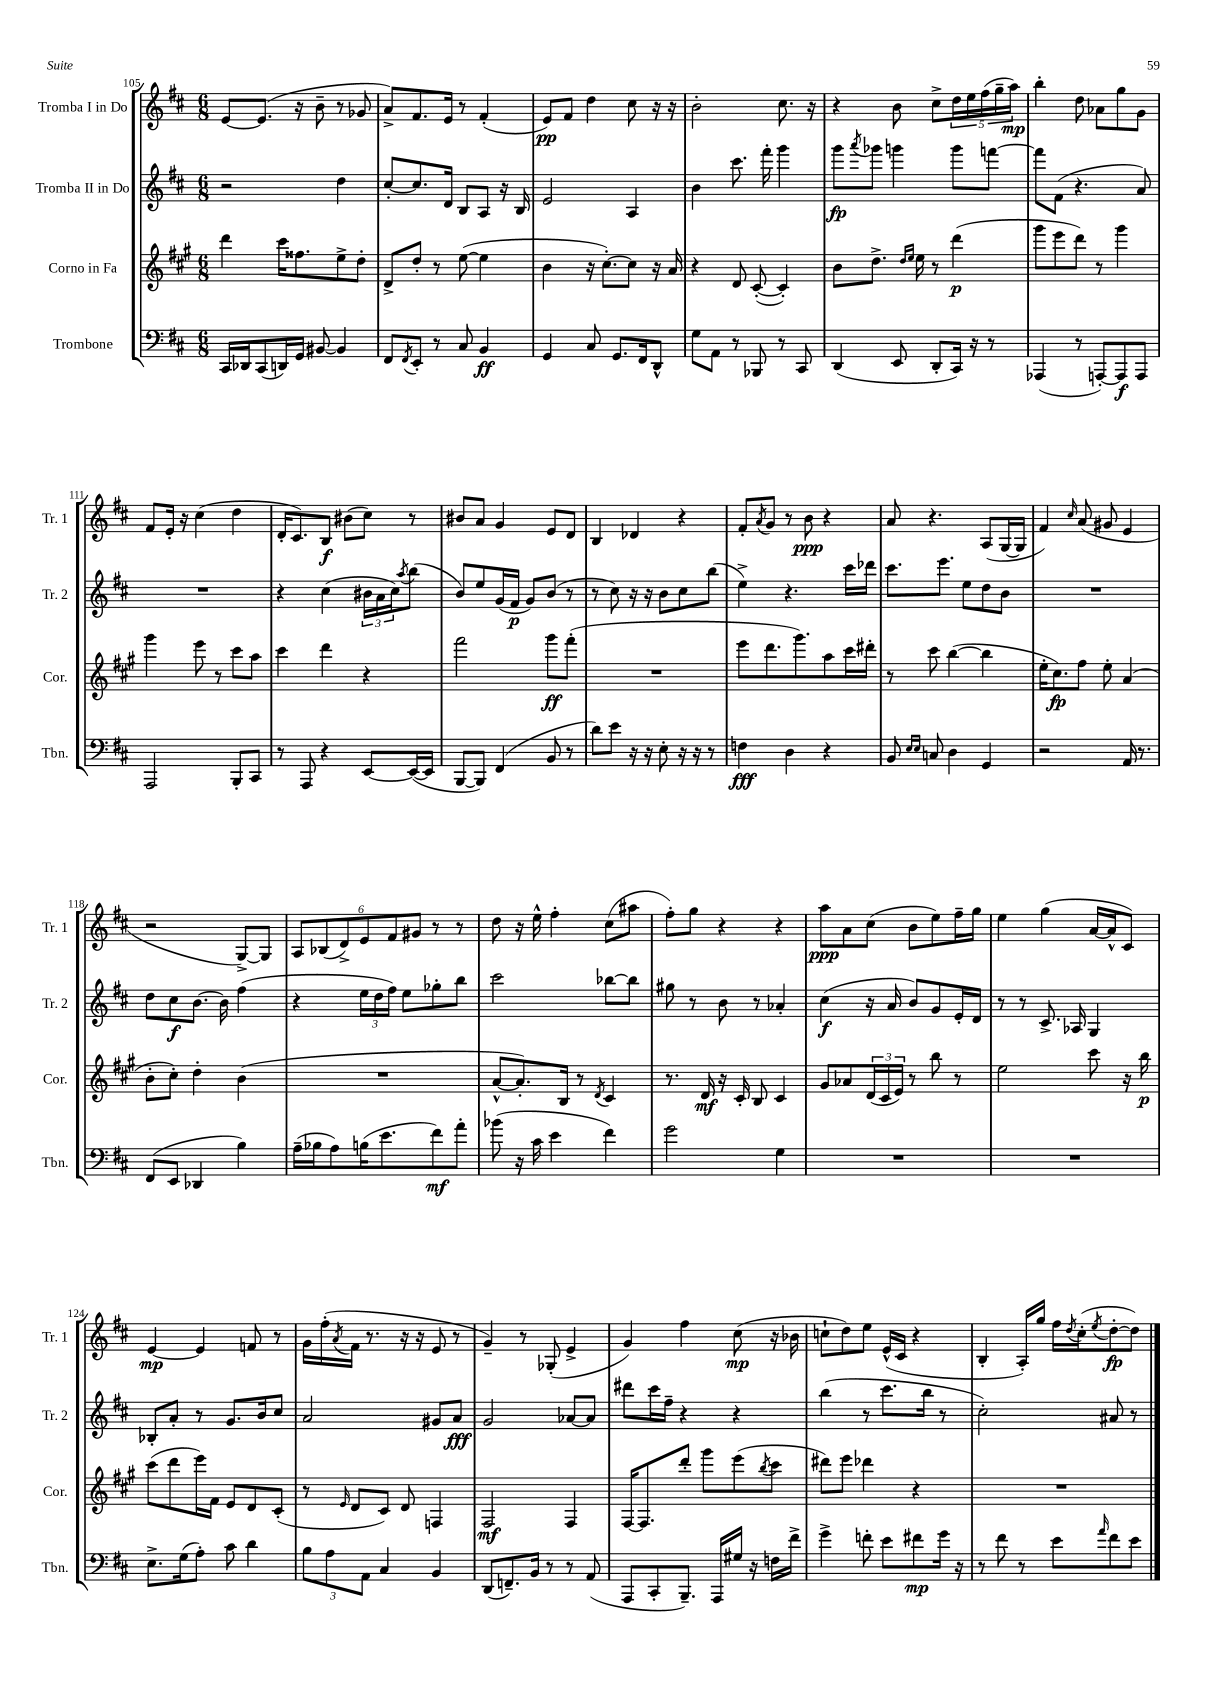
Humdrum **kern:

**kern	**dynam	**kern	**dynam	**kern	**dynam	**kern	**dynam
*part4	*part4	*part3	*part3	*part2	*part2	*part1	*part1
*staff4	*staff4	*staff3	*staff3	*staff2	*staff2	*staff1	*staff1
*I"Trombone	*	*I"Corno in Fa	*	*I"Tromba II in Do	*	*I"Tromba I in Do	*
*I'Tbn.	*	*I'Cor.	*	*I'Tr. 2	*	*I'Tr. 1	*
*clefF4	*	*clefG2	*	*clefG2	*	*clefG2	*
*k[f#c#]	*	*k[f#c#g#]	*	*k[f#c#]	*	*k[f#c#]	*
*M6/8	*	*M6/8	*	*M6/8	*	*M6/8	*
=105	=105	=105	=105	=105	=105	=105	=105
16CC#/LL	.	4ddd\	.	2r	.	[8e/L	.
16DD-X/J	.	.	.	.	.	.	.
(8CC#/	.	.	.	.	.	(8.e/J]	.
16DDn/L)	.	16ccc#\KL	.	.	.	.	.
16GG/JJ	.	8.ff##X\	.	.	.	16r	.
[8BB#X/	.	.	.	.	.	8b~\	.
4BB#/]	.	8ee^\	.	4dd\	.	8r	.
.	.	8dd'\J	.	.	.	8g-X/	.
=106	=106	=106	=106	=106	=106	=106	=106
8FF#/L	.	8d^/L	.	[8cc#'/L	.	8a^/L)	.
8qFF#/	.	.	.	.	.	.	.
8EE'/J	.	8dd'/J	.	8.cc#/]	.	8.f#/	.
8r	.	8r	.	.	.	.	.
.	.	.	.	16d/Jk	.	16e/Jk	.
8C#/	.	([8ee\	.	8B/L	.	8r	.
4BB/	ff	4ee\]	.	8A/J	.	(4f#'/	.
.	.	.	.	16r	.	.	.
.	.	.	.	16B/	.	.	.
=107	=107	=107	=107	=107	=107	=107	=107
4GG/	.	4b\	.	2e/	.	8e/L)	pp
.	.	.	.	.	.	8f#/J	.
8C#/	.	16r	.	.	.	4dd\	.
.	.	[8.cc#'\L)	.	.	.	.	.
8.GG/L	.	.	.	.	.	.	.
.	.	8cc#\J]	.	4A/	.	8cc#\	.
16FF#/k	.	.	.	.	.	.	.
8DD^^/J	.	16r	.	.	.	16r	.
.	.	16a/	.	.	.	16r	.
=108	=108	=108	=108	=108	=108	=108	=108
8G\L	.	4r	.	4b\	.	2b'\	.
8AA\J	.	.	.	.	.	.	.
8r	.	8d/	.	8.ccc#\	.	.	.
8BBB-X/	.	([8c#'/	.	.	.	.	.
.	.	.	.	16fff#'\	.	.	.
8r	.	4c#'/])	.	4ggg\	.	8.cc#\	.
8CC#/	.	.	.	.	.	.	.
.	.	.	.	.	.	16r	.
=109	=109	=109	=109	=109	=109	=109	=109
(4DD/	.	8b\L	.	8ggg\L	fp	4r	.
.	.	.	.	8qaaa/	.	.	.
.	.	8.dd^\J	.	8ggg-X\J	.	.	.
8EE/	.	.	.	4gggn\	.	8b\	.
.	.	16qqdd/LL	.	.	.	.	.
.	.	16qqee/JJ	.	.	.	.	.
.	.	16ee\	.	.	.	.	.
8DD'/L	.	8r	.	.	.	8cc#^\L	.
16CC#/Jk)	.	(4ddd\	p	8ggg\L	.	20dd\L	.
.	.	.	.	.	.	20ee\	.
16r	.	.	.	.	.	.	.
.	.	.	.	.	.	(20ff#\	.
8r	.	.	.	[8fffn\J	.	.	.
.	.	.	.	.	.	20gg~\	.
.	.	.	.	.	.	20aa\JJ)	mp
=110	=110	=110	=110	=110	=110	=110	=110
(4AAA-X/	.	8ggg#\L	.	8fff\L]	.	4bb'\	.
.	.	8eee\	.	(8f#\J	.	.	.
8r	.	8ddd\J)	.	4.r	.	8dd\	.
[8AAAn'/L)	.	8r	.	.	.	8a-X\L	.
8AAA/]	f	4ggg#\	.	.	.	8gg\	.
8AAA/J	.	.	.	8a/)	.	8g\J	.
!!LO:LB:g=z
=111	=111	=111	=111	=111	=111	=111	=111
2AAA/	.	4ggg#\	.	2.r	.	8f#/L	.
.	.	.	.	.	.	16e'/Jk	.
.	.	.	.	.	.	16r	.
.	.	8eee\	.	.	.	(4cc#\	.
.	.	8r	.	.	.	.	.
8BBB'/L	.	8ccc#\L	.	.	.	4dd\	.
8CC#/J	.	8aa\J	.	.	.	.	.
=112	=112	=112	=112	=112	=112	=112	=112
8r	.	4ccc#\	.	4r	.	16d'/KL	.
.	.	.	.	.	.	8.c#/)	.
8AAA/	.	.	.	.	.	.	.
4r	.	4ddd\	.	(4cc#\	.	8B/J	f
.	.	.	.	.	.	(8b#X\L	.
[8EE/L	.	4r	.	24b#X\LL	.	8cc#\J)	.
.	.	.	.	24a\	.	.	.
.	.	.	.	24cc#\J)	.	.	.
.	.	.	.	8qaa/	.	.	.
(16EE/L_	.	.	.	(8bb\J	.	8r	.
16EE/JJ]	.	.	.	.	.	.	.
=113	=113	=113	=113	=113	=113	=113	=113
[8BBB/L	.	2fff#\	.	8b/L)	.	8b#X/L	.
8BBB/J])	.	.	.	8ee/	.	8a/J	.
(4FF#/	.	.	.	(16g/L	.	4g/	.
.	.	.	.	16f#/JJ	p	.	.
.	.	.	.	8g/L)	.	.	.
8BB/	.	8ggg#\L	ff	(8b/J	.	8e/L	.
8r	.	(8fff#'\J	.	8r	.	8d/J	.
=114	=114	=114	=114	=114	=114	=114	=114
8d\L)	.	2.r	.	8r	.	4B/	.
8e\J	.	.	.	8cc#\)	.	.	.
16r	.	.	.	16r	.	4d-X/	.
16r	.	.	.	16r	.	.	.
8E'\	.	.	.	8b\L	.	.	.
16r	.	.	.	8cc#\	.	4r	.
16r	.	.	.	.	.	.	.
8r	.	.	.	(8bb\J	.	.	.
=115	=115	=115	=115	=115	=115	=115	=115
4Fn\	fff	8eee\L	.	4ee^\)	.	8f#'/L	.
.	.	.	.	.	.	8qa/	.
.	.	8.ddd\	.	.	.	8g/J	.
4D\	.	.	.	4.r	.	8r	.
.	.	8.ggg#\)	.	.	.	.	.
.	.	.	.	.	.	8b\	ppp
4r	.	8aa\	.	.	.	4r	.
.	.	16ccc#\L	.	16ccc#\LL	.	.	.
.	.	16ddd#X'\JJ	.	16ddd-X\JJ	.	.	.
=116	=116	=116	=116	=116	=116	=116	=116
8BB/	.	8r	.	8.ccc#\L	.	8a/	.
16qqE/LL	.	.	.	.	.	.	.
16qqE/JJ	.	.	.	.	.	.	.
8Cn/	.	8ccc#\	.	.	.	4.r	.
.	.	.	.	8.eee\J	.	.	.
4D\	.	([4bb\	.	.	.	.	.
.	.	.	.	8ee\L	.	.	.
4GG/	.	4bb\]	.	8dd\	.	(8A/L	.
.	.	.	.	8b\J	.	[16G/L	.
.	.	.	.	.	.	16G/JJ]	.
=117	=117	=117	=117	=117	=117	=117	=117
2r	.	16ee'\KL	.	2.r	.	4f#/)	.
.	.	8.cc#\)	fp	.	.	.	.
.	.	.	.	.	.	16qqcc#/	.
.	.	8ff#\J	.	.	.	(8a/	.
.	.	8ee'\	.	.	.	8g#X/	.
16AA/	.	(4a/	.	.	.	4e/	.
8.r	.	.	.	.	.	.	.
!!LO:LB:g=z
=118	=118	=118	=118	=118	=118	=118	=118
(8FF#/L	.	8b'\L	.	8dd\L	.	2r	.
8EE/J	.	8cc#'\J)	.	8cc#\	f	.	.
4DD-X/	.	4dd'\	.	[8.b\J	.	.	.
.	.	.	.	16b\]	.	.	.
4B\)	.	(4b\	.	(4ff#\	.	[8G^/L)	.
.	.	.	.	.	.	8G/J]	.
=119	=119	=119	=119	=119	=119	=119	=119
(16A~\LL	.	2.r	.	4r	.	12A/L	.
16B-X\J	.	.	.	.	.	.	.
.	.	.	.	.	.	(12B-X/	.
8A\)	.	.	.	.	.	.	.
.	.	.	.	.	.	12d^/)	.
(16Bn\K	.	.	.	24ee\LL	.	12e/	.
.	.	.	.	24dd\	.	.	.
8.e\	.	.	.	.	.	.	.
.	.	.	.	24ff#\JJ)	.	12f#/	.
.	.	.	.	8ee\L	.	.	.
.	.	.	.	.	.	12g#X/J	.
8f#\)	mf	.	.	8gg-X'\	.	8r	.
8a'\J	.	.	.	8bb\J	.	8r	.
=120	=120	=120	=120	=120	=120	=120	=120
(8b-X\	.	[8a^^/L	.	2ccc#\	.	8dd\	.
16r	.	8.a'/])	.	.	.	16r	.
16c#\	.	.	.	.	.	16ee^^\	.
4e\	.	.	.	.	.	4ff#'\	.
.	.	16B/Jk	.	.	.	.	.
.	.	8r	.	.	.	.	.
.	.	8qd/	.	.	.	.	.
4f#\)	.	4c#/	.	[8bb-X\L	.	(8cc#\L	.
.	.	.	.	8bb-\J]	.	8aa#X\J	.
=121	=121	=121	=121	=121	=121	=121	=121
2g\	.	8.r	.	8gg#X\	.	8ff#'\L)	.
.	.	.	.	8r	.	8gg\J	.
.	.	16d/	mf	.	.	.	.
.	.	16r	.	8b\	.	4r	.
.	.	16c#'/	.	.	.	.	.
.	.	8B/	.	8r	.	.	.
4G\	.	4c#/	.	4a-X'/	.	4r	.
=122	=122	=122	=122	=122	=122	=122	=122
2.r	.	8g#/L	.	(4cc#\	f	8aa\L	ppp
.	.	8a-X/	.	.	.	8a\	.
.	.	(24d/L	.	16r	.	(8cc#\J	.
.	.	24c#/	.	.	.	.	.
.	.	.	.	16a/	.	.	.
.	.	24e/JJ)	.	.	.	.	.
.	.	8r	.	8b/L)	.	8b\L	.
.	.	8bb\	.	8g/	.	8ee\)	.
.	.	8r	.	16e'/L	.	16ff#~\L	.
.	.	.	.	16d/JJ	.	16gg\JJ	.
=123	=123	=123	=123	=123	=123	=123	=123
2.r	.	2ee\	.	8r	.	4ee\	.
.	.	.	.	8r	.	.	.
.	.	.	.	8.c#^/	.	(4gg\	.
.	.	.	.	16A-X/	.	.	.
.	.	8ccc#\	.	4G/	.	[16a/LL	.
.	.	.	.	.	.	16a^^/J]	.
.	.	16r	.	.	.	8c#/J)	.
.	.	16bb\	p	.	.	.	.
!!LO:LB:g=z
=124	=124	=124	=124	=124	=124	=124	=124
8.E^\L	.	(8ccc#\L	.	8B-X'/L	.	[4e/	mp
.	.	8ddd\	.	8a'/J	.	.	.
(16G\k	.	.	.	.	.	.	.
8A'\J)	.	16eee\L)	.	8r	.	4e/]	.
.	.	16f#\JJ	.	.	.	.	.
8c#\	.	8e/L	.	8.g/L	.	.	.
4d\	.	8d/	.	.	.	8fn/	.
.	.	.	.	16b/k	.	.	.
.	.	(8c#'/J	.	8cc#/J	.	8r	.
=125	=125	=125	=125	=125	=125	=125	=125
12B\L	.	8r	.	2a/	.	16g\LL	.
.	.	.	.	.	.	(16ff#'\	.
12A\	.	.	.	.	.	.	.
.	.	16qqe/	.	.	.	8qa/	.
.	.	8d/L	.	.	.	16f#\JJ	.
12AA\J	.	.	.	.	.	.	.
.	.	.	.	.	.	8.r	.
4C#/	.	8c#/J)	.	.	.	.	.
.	.	8d/	.	.	.	16r	.
.	.	.	.	.	.	16r	.
4BB/	.	4Fn/	.	8g#X/L	.	8e/	.
.	.	.	.	8a/J	fff	8r	.
=126	=126	=126	=126	=126	=126	=126	=126
(8DD/L	.	2F#/	mf	2g/	.	4g~/)	.
8.FFn~/)	.	.	.	.	.	.	.
.	.	.	.	.	.	8r	.
16BB/Jk	.	.	.	.	.	.	.
8r	.	.	.	.	.	(8G-X'/	.
8r	.	4F#/	.	[8a-X/L	.	4e^/	.
(8AA/	.	.	.	8a-/J]	.	.	.
=127	=127	=127	=127	=127	=127	=127	=127
8AAA/L	.	[16F#/KL	.	8ddd#X\L	.	4g/)	.
.	.	8.F#/]	.	.	.	.	.
8CC#'/	.	.	.	16ccc#\L	.	.	.
.	.	.	.	16ff#~\JJ	.	.	.
8.BBB~/J)	.	8ddd'/J	.	4r	.	4ff#\	.
.	.	8ggg#\L	.	.	.	.	.
16AAA/LL	.	.	.	.	.	.	.
16G#X/JJ	.	(8eee\	.	4r	.	(8cc#\	mp
16r	.	.	.	.	.	.	.
.	.	8qbb/	.	.	.	.	.
16Fn\LL	.	8ccc#\J	.	.	.	16r	.
16f#^\JJ	.	.	.	.	.	16b-X\	.
=128	=128	=128	=128	=128	=128	=128	=128
4g^\	.	8ddd#X\L)	.	(4bb\	.	8ccn`\L	.
.	.	8eee\J	.	.	.	8dd\)	.
8fn'\	.	4ddd-X\	.	8r	.	8ee\J	.
8e\L	.	.	.	8.ccc#\L	.	(16e^^/LL	.
.	.	.	.	.	.	16c#/JJ	.
8f#X\	mp	4r	.	.	.	4r	.
.	.	.	.	16bb\Jk	.	.	.
16g\Jk	.	.	.	8r	.	.	.
16r	.	.	.	.	.	.	.
=129	=129	=129	=129	=129	=129	=129	=129
8r	.	2.r	.	2cc#'\)	.	4B'/	.
8f#\	.	.	.	.	.	.	.
8r	.	.	.	.	.	16A'/LL)	.
.	.	.	.	.	.	16gg/JJ	.
8e\L	.	.	.	.	.	16ff#\LL	.
.	.	.	.	.	.	8qdd/	.
.	.	.	.	.	.	(16cc#'\J	.
16qqa/	.	.	.	.	.	8qee/	.
8f#\	.	.	.	8a#X/	.	[8dd'\	fp
8e\J	.	.	.	8r	.	8dd\J])	.
==	==	==	==	==	==	==	==
*-	*-	*-	*-	*-	*-	*-	*-
